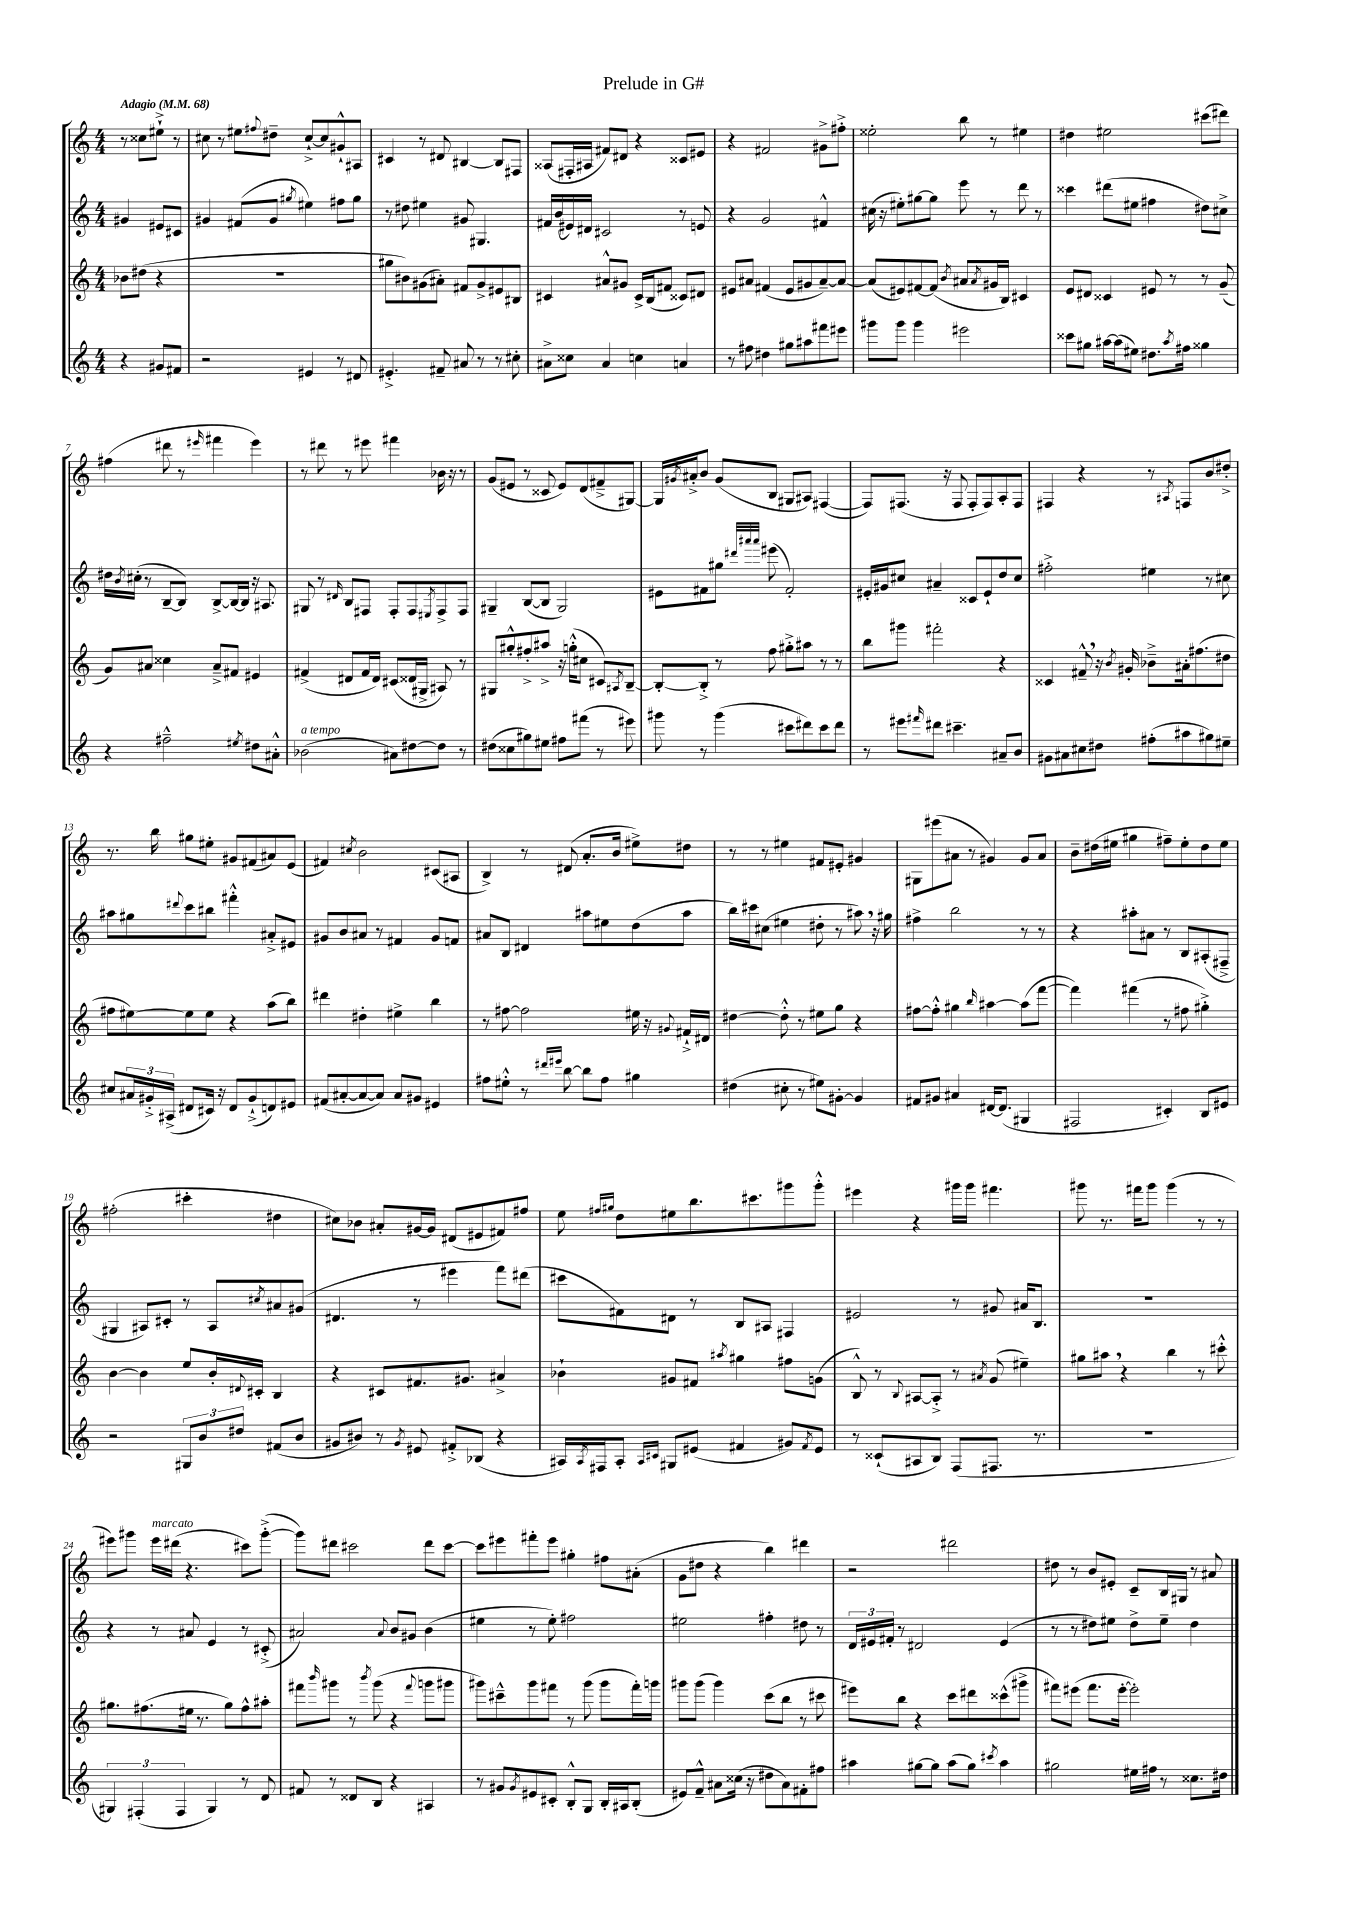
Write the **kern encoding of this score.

**kern	**kern	**kern	**kern
*staff4	*staff3	*staff2	*staff1
*clefG2	*clefG2	*clefG2	*clefG2
*k[]	*k[]	*k[]	*k[]
*M4/4	*M4/4	*M4/4	*M4/4
*MM68	*MM68	*MM68	*MM68
4r	8b-\L	4g#/	8r
.	(8dd#\J	.	8cc##\L
8g#/L	4r	8e#/L	8ee#`^\J
8f#/J	.	8c#/J	8r
=	=	=	=
2r	1r	4g#/	8cc#\
.	.	.	8r
.	.	(8f#/L	8ee#\L
.	.	.	8qqff#/
.	.	8g#/J	8dd#~\J
.	.	8qgg#/	.
4e#/	.	4ee#\)	[8cc#`^/L
.	.	.	8cc#/]
8r	.	8ff#\L	8g#`^^/
8d#/	.	8gg#\J	8A#/J
=	=	=	=
4.e#'^/	8gg#\L	8r	4c#/
.	8b#\)	8dd#\	.
.	(8g#\	4ee#\	8r
8f#~/	8a#'\J)	.	8d#/
8a#/	8f#/L	8g#/	[4B#/
8r	8g#^/	4.G#/	.
8r	8e#/	.	8B#/]L
8cc#'\	8B#/J	.	8F#/J
=	=	=	=
8a#^\L	4c#/	16f#/LL	(8A##/L
.	.	(16b/	.
8cc##\J	.	16e#/)	16F#'/L
.	.	16d#/JJ	16A#/JJ
4a#/	8a#^^/L	2c#/	8f#/L)
.	8g#/J	.	8d#/J
4cc\	16c#^/LL	.	4r
.	(16B/J	.	.
.	8f#/J	.	.
4a/	8c##/L)	8r	8c##/L
.	8d#/J	8e/	8e#/J
=	=	=	=
8r	8e#/L	4r	4r
8ff#\	8a#/J	.	.
4dd#\	(4f#/	2g/	2f#/
8gg#\L	8e#/L	.	.
8aa#\	8g#/	.	.
8fff#\	[8a#~/)	4f#^^/	8g#^\L
8eee#\J	8a#/_J	.	8ff#'^\J
=	=	=	=
8ggg#\L	(8a#/]L	(16cc#\	2ee##'\
.	.	16r	.
8ggg#\J	8e#/)	8ee#'\L)	.
4ggg#\	[8f#/	[8gg#\	.
.	(8f#/]J	8gg#\]J	.
.	8qb/	.	.
2eee#\	8a#/L	8eee\	8bb\
.	8qa#/	.	.
.	16g#/L	8r	8r
.	16B/JJ)	.	.
.	4c#/	8ddd\	4ee#\
.	.	8r	.
=	=	=	=
8ccc##\L	8e/L	4ccc##\	4dd#\
8gg#\J	8d#/J	.	.
[16aa#\LL	4c##/	(8ddd#\L	2ee#\
(16aa#\]J	.	.	.
8ee#\J)	.	8ee#\J	.
8.dd#\L	8e#/	4ff#\	.
.	8r	.	.
8qaa#/	.	.	.
16ff#\Jk	.	.	.
4gg##\	8r	8dd#\L)	(8ccc#\L
.	(8g~/	8cc#^\J	8ddd#\J)
=	=	=	=
4r	8g/L)	16dd#\LL	(4ff#\
.	.	8qb/	.
.	.	(16cc#'\JJ	.
.	8a#/J	8r	.
2ff#~^^\	4cc##\	[8B~/L	8ddd#\
.	.	8B/]J)	8r
.	.	.	16qqeee#/
.	8a#~^/L	[8B^/L	4fff#\
.	8f#/J	16B/_L	.
.	.	16B/]JJ	.
8qee#/	.	.	.
8dd#\L	4e#/	16r	4eee#\)
.	.	8.A#/	.
8a#'^^\J	.	.	.
=	=	=	=
(2b-\	(4f#^/	8G#/	8r
.	.	8r	8ddd#\
.	.	16qqd#/	.
.	8d#/L	8B/L	8r
.	16f#/L	8F#/J	8eee#\
.	16d#/JJ)	.	.
8a#\L)	(8c#/L	8F#'/L	4fff#\
[8dd#\	16d##/L	8F#/	.
.	16G#^/JJ	.	.
.	.	8qE#/	.
8dd#\]J	8A#/)	8F#^/	16b-\
.	.	.	16r
8r	8r	8F#/J	8r
=	=	=	=
(8dd#\L	8G#/L	4G#~/	(8g/L
8cc##\	8gg#'^^/	.	8e#/J
8gg#\)	8ff#'^/	([8B/L	8r
8ee#\J	8aa#^/J	8B/]J	8c##/
8ff#\L	16r	2G#/)	8e#/L)
.	(16gg'^^\LK	.	.
(8fff#\J	8cc#\J	.	(8d/
8r	8c#/L)	.	8f#~^/
.	8qA#/	.	.
8eee#\)	[8B~/J	.	[8G#/J)
=	=	=	=
8ggg#\	8B'/_L	8e#\L	16G#/]LL
.	.	.	8qg#/
.	.	.	16a#'^/J
8r	8B'^/]J	8f#\	8b/J
(4ggg#\	8r	8gg#\J	(8g#/L
.	.	32qqddd#/LLL	.
.	.	32qqaaa#/	.
.	.	32qqaaa#/JJJ	.
.	8ff\	(8eee#\	8B/J
8ccc#\L	8gg#'^\L	2f#'/)	8G#/L
8ddd#\)	8aa#\J	.	8A#/J)
8ccc#\	8r	.	([4F#/
8ddd#\J	8r	.	.
=	=	=	=
8r	8bb\L	16e#'/LL	8F#/]L)
.	.	16g#/J	.
8eee#\L	8ggg#\J	8cc#/J	(8.F#/J
16qqfff#/	.	.	.
8ddd#\J	2fff#'\	4a#~/	.
.	.	.	16r
4.ccc#~\	.	.	8F#/
.	.	8c##/L	8F#'/L
.	.	8e#`/	8F#/)
8a#~/L	4r	8dd/	8A'/
8b/J	.	8cc#/J	8F#/J
=	=	=	=
8g#\L	4c##/	2ff#'^\	4F#/
8a#\	.	.	.
8cc#\	8f#~^^/	.	4r
8dd#\J	16r	.	.
.	8qb/	.	.
.	16g#'/	.	.
(8ff#'\L	8b-~^\L	4ee#\	8r
.	.	.	8qA#/
8aa#\	16a#'\k	.	8F/L
.	(8.ff#\	.	.
8gg#\)	.	8r	8b/
8ee#~\J	8dd#\J	8cc#\	8dd#'^/J
=	=	=	=
8cc#/L	8ff#\L	8aa#\L	8.r
24a#/L	[8ee#\)	8gg#\	.
24g#'^/	.	.	.
.	.	.	16bb\
(24A#^/JJ	.	.	.
.	.	8qqddd#/	.
8d#/L	8ee#\]	8ccc\	8gg#\L
16c#/Jk)	8ee#\J	8bb#\J	8ee#'\J
16r	.	.	.
8d#/L	4r	4fff#'^^\	8g#/L
(8g#`^/	.	.	(8f#/
8d/)	(8aa\L	8a#'^/L	8a#/)
8e#/J	8bb\J)	8e#/J	(8e/J
=	=	=	=
(8f#/L	4ddd#\	8g#/L	4f#/)
[8a#'/	.	8b/	.
.	.	.	8qcc#/
8a#/_	4dd#'\	8a#/J	2b\
8a#/]J)	.	8r	.
8a#/L	4ee#^\	4f#/	.
8g#/J	.	.	.
4e#/	4bb\	8g#/L	(8c#/L
.	.	8f/J	8A#/J
=	=	=	=
8ff#\L	8r	8a#/L	4B^/)
8ee#'^^\J	[8ff#\	8B/J	.
8r	2ff#\]	4d#/	8r
16qqddd#/LL	.	.	.
16qqeee#/JJ	.	.	.
[8bb\	.	.	(8d#/
8bb\]L	.	8aa#\L	8.a'/L
8ff#\J	.	8ee#\	.
.	.	.	16b/Jk
4gg#\	16ee#\	(8dd\	8ee#^\L)
.	16r	.	.
.	8qqg#/	.	.
.	16f#`^/LL	8aa#\J	8dd#\J
.	16d#/JJ	.	.
=	=	=	=
(4dd#\	[4dd#\	16bb\LL)	8r
.	.	16ccc#\J	.
.	.	(8cc#\J	8r
8cc#'\	8dd#'^^\]	4ee#\	4ee#\
8r	8r	.	.
8ee#\L)	8ee#\L	8dd#'\	8f#/L
[8g#'\J	8gg\J	8r	8e#'/J
4g#/]	4r	8aa#\)	4g#/
.	.	16r	.
.	.	16gg#\	.
=	=	=	=
8f#/L	[8ff#\L	4ff#^\	8G#\L
8g#/J	8ff#'^^\]J	.	(8eee#\
4a#/	4gg#\	2bb\	8a#\J
.	.	.	8r
.	16qqbb/	.	.
[16d#/LK	[4aa#\	.	4g#/)
(8.d#/]J	.	.	.
4G#/	(8aa#\]L	8r	8g#/L
.	[8fff\J	8r	8a#/J
=	=	=	=
2F#/	4fff\])	4r	8b~\L
.	.	.	(16dd#\L
.	.	.	16ee#\JJ
.	(4fff#\	8aa#'\L	4gg#\
.	.	8a#\J	.
4c#'/)	8r	8r	8ff#~\L)
.	8ff#\	8B/L	8ee#'\
8B/L	4gg#'^\)	(8A#'/	8dd#\
8e#/J	.	8F#~^/J	8ee#\J
=	=	=	=
2r	[4b\	4G#/	(2ff#'\
.	4b\]	8A#/L)	.
.	.	8c#'/J	.
12G#/L	8ee/L	8r	4ccc#'\
12b/	.	.	.
.	16b'/L	8A#/L	.
12dd#/J	.	.	.
.	8qqd#/	.	.
.	16c#'/JJ	.	.
.	.	8qcc#/	.
(8f#/L	4B/	8a#/	4dd#\
8b/J	.	(8g#/J	.
=	=	=	=
8g#/L	4r	4.d#/	8cc#\L)
8b#/J)	.	.	8b-\J
8r	8c#/L	.	8a#'/L
8qg#/	.	.	.
8e#/	8.f#/	8r	[16g#/L
.	.	.	16g#/]JJ
8f#'^/L	.	4eee#\	(8d#/L
.	8.g#/J	.	.
(8B-/J	.	.	8e#/
4r	4a#^/	8fff\L)	8f#/)
.	.	(8ddd#\J	8ff#/J
=	=	=	=
16A#/LL)	4b-`\	8ccc#\L	8ee\
8qA#/	.	.	.
16F#/J	.	.	.
.	.	.	16qqff#/LL
.	.	.	16qqgg#/JJ
8A#'/J	.	8f#\)	8dd\L
16qqA#/LL	.	.	.
16qqc#/JJ	.	.	.
8G#/L	8g#/L	8d#\J	8ee#\
(8e#/J	8f#/J	8r	8.bb\
.	8qaa#/	.	.
4f#/	4gg#\	8B/L	.
.	.	.	8.ccc#\
.	.	8A#/J	.
8g#/L)	8ff#\L	4F#/	8ggg#\
8qf#/	.	.	.
8e#/J	(8g\J	.	8ggg#'^^\J
=	=	=	=
8r	8B^^/)	2e#/	4eee#\
(8c##`/L	8r	.	.
.	8qqB/	.	.
8A#/	[8A#/L	.	4r
8B/J)	8A#'^/]J	.	.
(8F/L	8r	8r	16ggg#\LL
.	.	.	16ggg#\JJ
.	8qa#/	.	.
8.F#/J	(8g/	8g#/	4.fff#\
.	4ee#~\)	16a#/LK	.
8.r	.	8.B/J	.
=	=	=	=
1r	8gg#\L	1r	8ggg#\
.	8aa#\J	.	8.r
.	4r	.	.
.	.	.	16fff#\LK
.	.	.	8ggg#\J
.	4bb\	.	(4ggg#\
.	8r	.	8r
.	8ccc#'^^\	.	8r
=	=	=	=
6G#/)	8.gg#\L	4r	8eee#\L)
.	.	.	8ggg#\J
(6F#'/	.	.	.
.	(8.ff#\	.	.
.	.	8r	16eee#\LL
.	.	.	(16ddd#\JJ
6F#/	.	.	.
.	16ee#\Jk	8a#/	4.r
.	8.r	.	.
4G#/)	.	4e/	.
.	8gg#\L)	.	.
8r	8ff#^^\	8r	8ccc#\L)
8d/	8aa#'\J	(8c#'^/	([8ggg#'^\J
=	=	=	=
8f#/	8fff#\L	2a#/)	8ggg#\]L)
.	16qqbbb/	.	.
8r	8ggg#\J	.	8ddd#\J
8d##/L	8r	.	2ccc#\
.	8qbbb/	.	.
8B/J	(8ggg#\	.	.
.	.	8qqa#/	.
4r	4r	8b/L	.
.	.	8g#/J	.
.	8qqfff#/	.	.
4A#/	8ggg\L	(4b\	8ddd#\L
.	8ggg#\J	.	[8ccc#\J
=	=	=	=
8r	8ggg#\L)	4ee#\	8ccc#\]L
8g#/L	8ccc#~^^\	.	8eee#\
8qg#/	.	.	.
8e#/	8ggg#\	8r	8fff#'\
8c#'/J	8fff#\J	8ee#'\)	8eee#\J
8B'^^/L	8r	2ff#\	4gg#'\
8G/J	(8ggg#\	.	.
16B'/LL	8ggg#\L	.	8ff#\L
16A#/J	.	.	.
(8B'/J	16fff#'\L)	.	(8a#'\J
.	16ggg\JJ	.	.
=	=	=	=
8e#/L)	8ggg#\L	2ee#\	8g\L
8f~^^/J	(8ggg#\J	.	8dd#\J
8a#\L	4ggg#\)	.	4r
(16cc##\Jk	.	.	.
16r	.	.	.
8dd#\L	(8ccc\L	4ff#'\	4bb\)
8a#\)	8bb\J	.	.
8f#'\	8r	8dd#\	4ddd#\
8ff#\J	8ccc#\	8r	.
=	=	=	=
4aa#\	8eee#\L)	24d/LL	2r
.	.	24e#/	.
.	.	24f#'/JJ	.
.	8bb\J	8r	.
[8gg#\L	4r	2d#/	.
8gg#\]J	.	.	.
(8aa#\L	8ccc\L	.	2ddd#\
8gg#\J)	8ddd#\	.	.
8qccc#/	.	.	.
4aa#\	(8ccc##^^\	(4e#/	.
.	8ggg#^\J	.	.
=	=	=	=
2gg#\	8fff#\L)	8r	8dd#\
.	(8eee#\J	8r	8r
.	8.fff#\L	8dd#\L)	8b/L
.	.	8ee#\J	8e#'/J
.	[16eee#'\Jk	.	.
16ee#\LL	2eee#'\])	8dd#^\L	8c~/L
16ff#\JJ	.	.	.
8r	.	8ee#~\J	16B/L
.	.	.	16G#/JJ
8.cc##\L	.	4dd#\	8r
.	.	.	8a#/
16dd#\Jk	.	.	.
==	==	==	==
*-	*-	*-	*-
